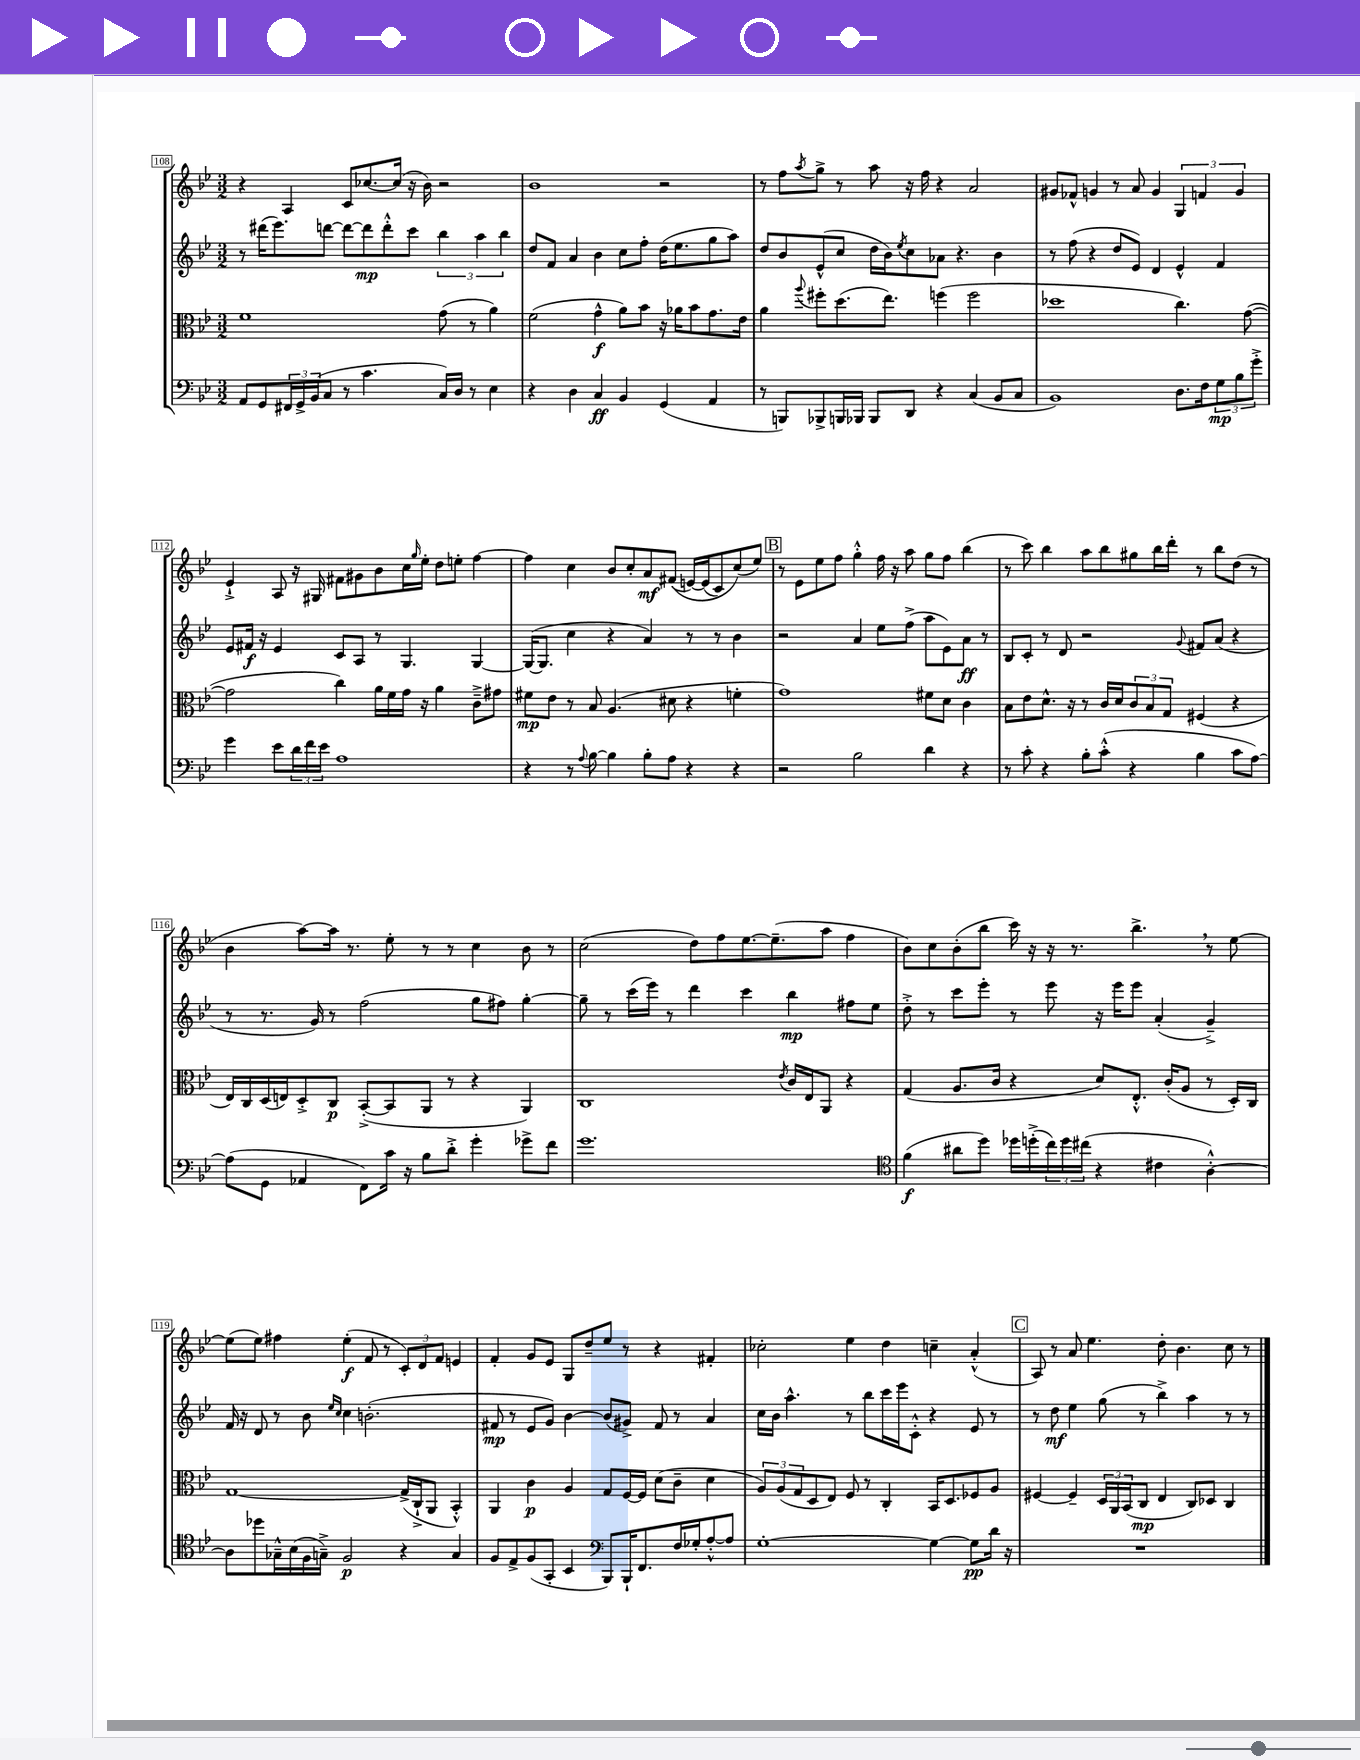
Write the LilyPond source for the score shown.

<<
\new StaffGroup <<
\new Staff = "s0" {
    \clef treble \key bes \major \numericTimeSignature \time 3/2
    r4 a4 c'8 ces''8.~ ces''16( r16 bes'16) r2 |
    bes'1 r2 |
    r8 f''8 \acciaccatura { a''8 } g''8-> r8 a''8 r16 f''16 r4 a'2 |
    gis'8 fes'8-^ g'4 r8 a'8 g'4 \tuplet 3/2 { g4 f'4 g'4 } |
    ees'4-!-> a8 r16 gis16 fis'8 gis'8 bes'8 c''16 \grace { g''16 } ees''16-. d''8 e''8-. f''4~ |
    f''4 c''4 bes'8 c''8-. a'8\mf fis'8(\( e'16~) e'16( c'8) c''8(\) ees''8) |
    \mark \markup { \box "B" } r8 ees'8 ees''8 f''8 g''4-.-^ f''16 r16 a''8 g''8 f''8 bes''4( |
    r8 c'''8) bes''4 a''8 bes''8 gis''8 bes''16 d'''16-. r8 bes''8 d''8( r8 |
    bes'4 a''8~) a''16 r8. ees''8-. r8 r8 c''4 bes'8 r8 |
    c''2( d''8) f''8 ees''8.~ ees''8.--( a''8 f''4 |
    bes'8) c''8 bes'8-.( bes''8 c'''16) r16 r16 r8. bes''4.-> \breathe r8 ees''8~ |
    ees''8( ees''8) fis''4 ees''4-.\f( f'8 r8 \tuplet 3/2 { c'8-.) d'8 f'8 } e'4 |
    f'4-. g'8 ees'8 g8 d''8-- ees''8 r8 r4 fis'4-. |
    ces''2-. ees''4 d''4 c''4-- a'4-.-^( |
    \mark \markup { \box "C" } a8) r8 a'8 ees''4. d''8-. bes'4. c''8 r8 \bar "|." |
}
\new Staff = "s1" {
    \clef treble \key bes \major \numericTimeSignature \time 3/2
    r8 dis'''16( ees'''8.) d'''8~ d'''8~ d'''8\mp d'''8-.-^ c'''8 \tuplet 3/2 { bes''4 a''4 bes''4 } |
    d''8 f'8 a'4 bes'4 c''8 f''8-. d''16( ees''8. g''8 a''8) |
    d''8 bes'8 ees'8-^( c''8 d''16 bes'16) \acciaccatura { ees''8 } c''8 aes'8 r4. bes'4 |
    r8 f''8( r4 d''8 ees'8) d'4 ees'4-^ f'4 |
    ees'8 fis'16\f r16 ees'4 c'8 a8 r8 g4. g4~ |
    g16~( g8. c''4 r4 a'4) r8 r8 bes'4 |
    \mark \markup { \box "B" } r2 a'4 ees''8 f''8->( a''8 ees'8) a'8\ff r8 |
    bes8 c'8-. r8 d'8 r2 \appoggiatura { g'8 } fis'8 a'8( r4 |
    r8 r8. g'16) r8 f''2( g''8 fis''8) g''4~-. |
    g''8-- r8 c'''16( ees'''16) r8 d'''4 c'''4 bes''4\mp fis''8 ees''8 |
    d''8-.-> r8 c'''8 ees'''8-. r8 ees'''8 r16 ees'''16 ees'''8 a'4-.( g'4--->) |
    f'16 r16 d'8 r8 bes'8 \grace { ees''16 c''16 } c''4 b'2.-.( |
    fis'8\mp r8 ees'8 g'8) bes'4~ bes'8( gis'8->) fis'8 r8 a'4 |
    c''16 bes'16 a''4.-^ r8 bes''8 c'''16 ees'''16 c'8-.-^ r4 ees'8 r8 |
    \mark \markup { \box "C" } r8 d''8\mf ees''4 g''8( r8 bes''4->) a''4 r8 r8 \bar "|." |
}
\new Staff = "s2" {
    \clef alto \key bes \major \numericTimeSignature \time 3/2
    f'1 g'8( r8 a'4) |
    f'2( g'4-^\f a'8) bes'8 r16 aes'16 bes'8 g'8. ees'16 |
    a'4 \appoggiatura { a''8 } fis''8-. d''8.( ees''8.) f''4( f''2 |
    des''1 c''4.) g'8~( |
    g'2 c''4) a'16 f'16 g'16 r16 a'4 c'8---> gis'8 |
    fis'8\mp ees'8 r8 bes8 a4.( dis'8 r4 f'4-. |
    \mark \markup { \box "B" } g'1) fis'8 d'8 c'4 |
    bes8 ees'8 d'8.-^ r16 r8 c'16 d'16 \tuplet 3/2 { c'8 bes8 g8 } fis4( r4 |
    ees16) c16 d16( e16) d8-.-> c8\p bes,8~-.->( bes,8 a,8 r8 r4 a,4) |
    c1 \acciaccatura { ees'8 } c'16 ees16 a,8 r4 |
    g4( a8. c'16 r4 d'8) ees8.-.-^ c'16-.( a8 r8 d16-.) c16 |
    g1~ g16->( c16-!-> a,8 bes,4-.-^) |
    a,4 c'4\p a4 g8 f16~ f16 d'8( c'8-- d'4 |
    \tuplet 3/2 { a8) a8( g8 } d8 ees8) f8 r8 c4-. bes,16 d8. fes8 a8 |
    \mark \markup { \box "C" } fis4~ fis4-- \tuplet 3/2 { d16 a,16 bes,16( } c8\mp ees4 c8) des8 c4 \bar "|." |
}
\new Staff = "s3" {
    \clef bass \key bes \major \numericTimeSignature \time 3/2
    a,8 g,8 \tuplet 3/2 { fis,16 g,16-> bes,16( } c8 r8 c'4. c16) d16 r8 ees4 |
    r4 d4 c4\ff bes,4 g,4( a,4 |
    r8 b,,8) bes,,8-> b,,16 bes,,16 bes,,8 d,8 r4 c4( bes,8 c8 |
    bes,1) d8. f16 \tuplet 3/2 { g8\mp bes8 g'8-.-> } |
    g'4 ees'8 \tuplet 3/2 { d'16 f'16 ees'16 } a1 |
    r4 r8 \appoggiatura { a8 } bes8~ bes4 bes8-. a8 r4 r4 |
    \mark \markup { \box "B" } r2 bes2 d'4 r4 |
    r8 c'8-. r4 bes8-. c'8-.-^( r4 bes4 c'8 a8~) |
    a8( g,8 aes,4 f,8) c'16 r16 bes8 d'8-.-> g'4-. ges'8-> f'8 |
    g'1. |
    \clef tenor f'4\f( ais'8 d''8) des''16 d''16-.->( \tuplet 3/2 { c''16) d''16 cis''16( } r4 cis'4 a4~-.-^) |
    a8 des''8 ges16---^ bes16( f16 g16--->) f2\p r4 g4 |
    f8 ees8-> f8( g,8-. bes,4 \clef bass bes,,8) bes,,16-! f,8. f16 ges16-. a8~-.-^ a8 |
    g1~-. g4~ g8\pp d'16 r16 |
    \mark \markup { \box "C" } R1. \bar "|." |
}
>>
>>
\layout { \context { \Score currentBarNumber = #108 \override BarNumber.stencil = #(make-stencil-boxer 0.1 0.3 ly:text-interface::print) } }
